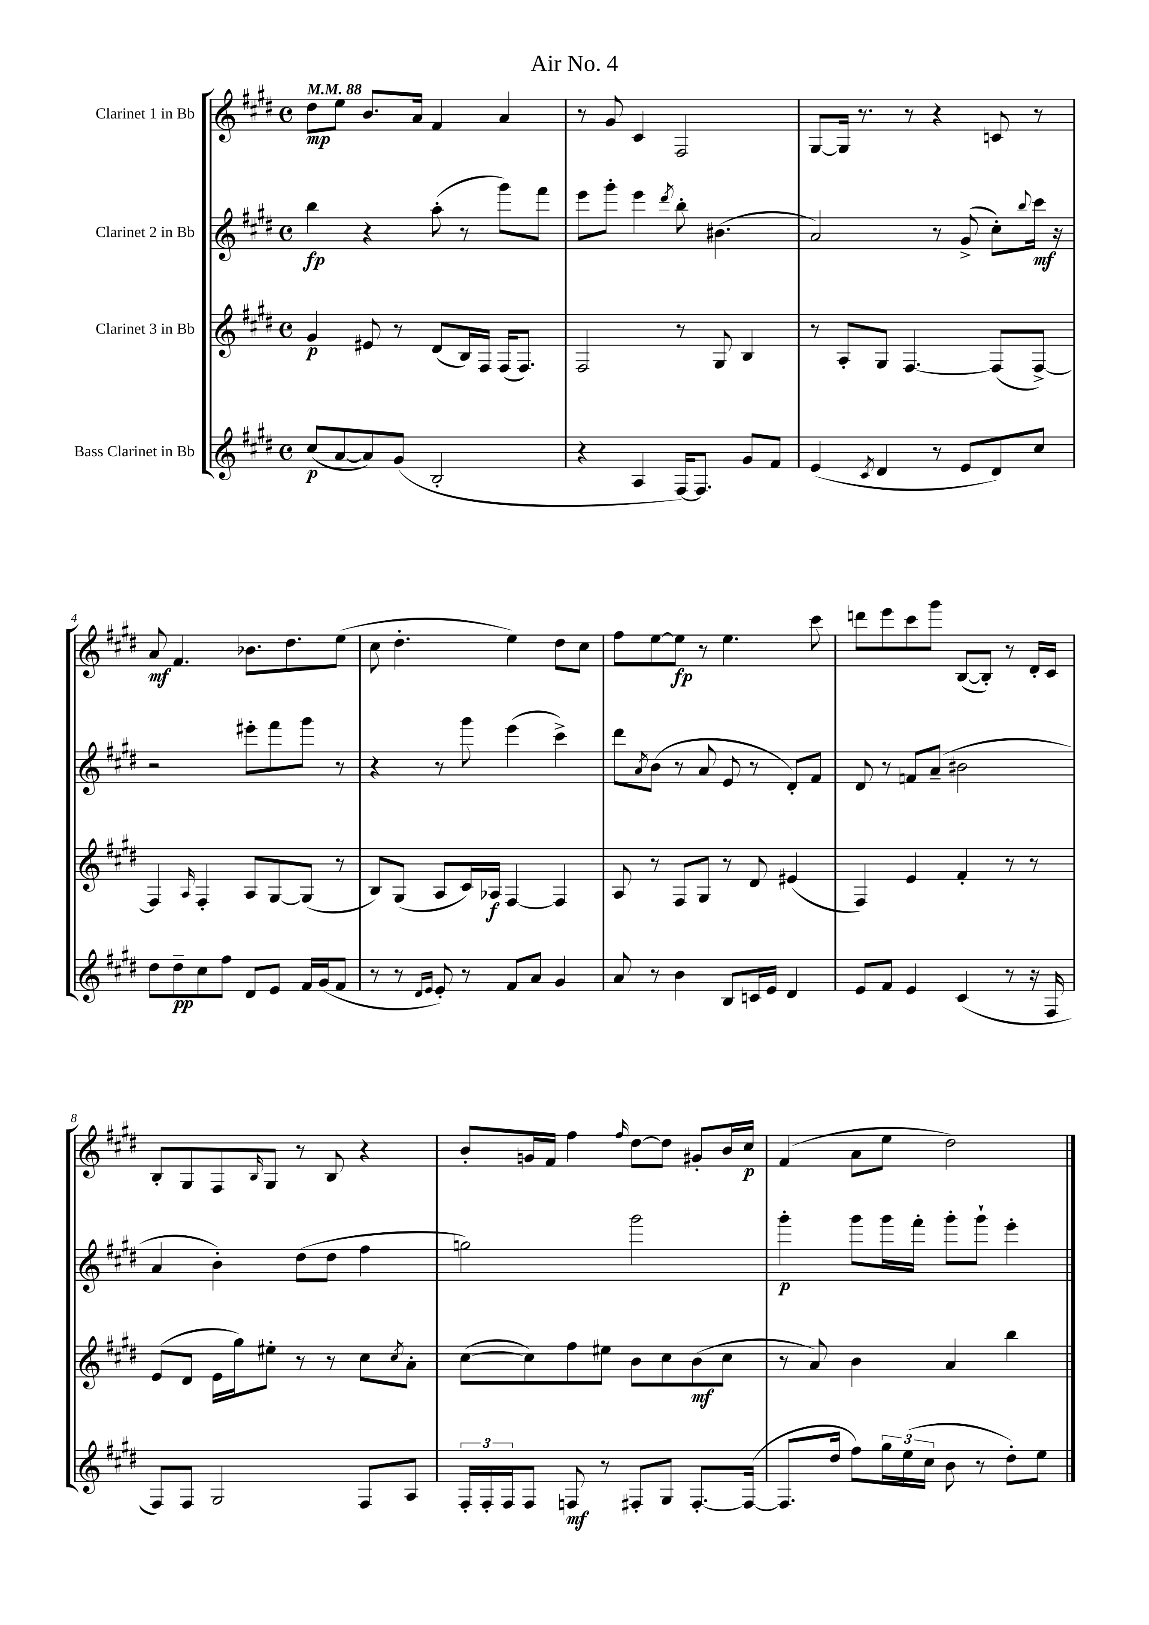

**kern	**kern	**kern	**kern
*staff4	*staff3	*staff2	*staff1
*clefG2	*clefG2	*clefG2	*clefG2
*k[f#c#g#d#]	*k[f#c#g#d#]	*k[f#c#g#d#]	*k[f#c#g#d#]
*M4/4	*M4/4	*M4/4	*M4/4
*met(c)	*met(c)	*met(c)	*met(c)
*MM88	*MM88	*MM88	*MM88
(8cc#/L	4g#/	4bb\	8dd#\L
[8a/	.	.	8ee\J
8a/])	8e#/	4r	8.b/L
(8g#/J	8r	.	.
.	.	.	16a/Jk
2B'/	(8d#/L	(8aa'\	4f#/
.	16B/L)	8r	.
.	16F#/JJ	.	.
.	(16F#/LK	8ggg#\L)	4a/
.	8.F#/J)	.	.
.	.	8fff#\J	.
=	=	=	=
4r	2F#/	8eee\L	8r
.	.	8ggg#'\J	8g#/
4A/	.	4eee\	4c#/
.	.	8qddd#/	.
[16F#/LK)	8r	8bb'\	2F#/
8.F#/]J	.	.	.
.	8G#/	(4.b#\	.
8g#/L	4B/	.	.
8f#/J	.	.	.
=	=	=	=
(4e/	8r	2a/)	[8G#/L
.	8A'/L	.	16G#/]Jk
.	.	.	8.r
8qc#/	.	.	.
4d#/	8G#/J	.	.
.	[4.F#/	.	8r
8r	.	8r	4r
8e/L	.	(8g#^/	.
8d#/)	(8F#/]L	8cc#'\L)	8c/
.	.	8qqbb/	.
8cc#/J	[8F#^/J)	16ccc#\Jk	8r
.	.	16r	.
=	=	=	=
8dd#\L	4F#/]	2r	8a/
8dd#~\	.	.	4.f#/
.	16qqA/	.	.
8cc#\	4F#'/	.	.
8ff#\J	.	.	.
8d#/L	8A/L	8eee#'\L	8.b-\L
8e/J	[8G#/	8fff#\	.
.	.	.	8.dd#\
16f#/LL	(8G#/]J	8ggg#\J	.
(16g#/J	.	.	.
8f#/J	8r	8r	(8ee\J
=	=	=	=
8r	8B/L)	4r	8cc#\
8r	(8G#/J	.	4.dd#'\
16qqd#/LL	.	.	.
16qqe/JJ	.	.	.
8e'/)	8A/L	8r	.
8r	16c#/L)	8ggg#\	.
.	16A-/JJ	.	.
8f#/L	[4F#/	(4eee\	4ee\)
8a/J	.	.	.
4g#/	4F#/]	4ccc#^\)	8dd#\L
.	.	.	8cc#\J
=	=	=	=
8a/	8A/	8ddd#\L	8ff#\L
.	.	8qa/	.
8r	8r	(8b\J	[8ee\
4b\	8F#/L	8r	8ee\]J
.	8G#/J	8a/	8r
8B/L	8r	8e/	4.ee\
16c/L	8d#/	8r	.
16e/JJ	.	.	.
4d#/	(4e#/	8d#'/L)	.
.	.	8f#/J	8ccc#\
=	=	=	=
8e/L	4F#/)	8d#/	8ddd\L
8f#/J	.	8r	8eee\
4e/	4e/	8f/L	8ccc#\
.	.	(8a~/J	8ggg#\J
(4c#/	4f#'/	2b#\	([8B/L
.	.	.	8B'/]J)
8r	8r	.	8r
16r	8r	.	16d#'/LL
16F#/	.	.	16c#/JJ
=	=	=	=
8F#/L)	(8e/L	4a/	8B'/L
8F#/J	8d#/J	.	8G#/
2G#/	16e\LL	4b'\)	8F#/
.	16gg#\J)	.	.
.	.	.	16qqB/
.	8ee#'\J	.	8G#/J
.	8r	(8dd#\L	8r
.	8r	8dd#\J	8B/
8F#/L	8cc#\L	4ff#\	4r
.	8qcc#/	.	.
8A/J	8a'\J	.	.
=	=	=	=
24F#'/LL	([8cc#\L	2gg\)	8b'/L
24F#'/	.	.	.
24F#/J	.	.	.
8F#/J	8cc#\])	.	16g/L
.	.	.	16f#/JJ
8F/	8ff#\	.	4ff#\
8r	8ee#\J	.	.
.	.	.	16qqff#/
8F#'/L	8b\L	2ggg#\	[8dd#\L
8G#/J	8cc#\	.	8dd#\]J
[8.F#'/L	(8b\	.	8g#'/L
.	8cc#\J	.	16b/L
(16F#/_Jk	.	.	16cc#/JJ
=	=	=	=
8.F#/]L	8r	4ggg#'\	(4f#/
.	8a/)	.	.
16dd#/Jk	.	.	.
8ff#\L)	4b\	8ggg#\L	8a\L
24gg#\L	.	16ggg#\L	8ee\J
(24ee\	.	.	.
.	.	16fff#'\JJ	.
24cc#\JJ	.	.	.
8b\	4a/	8ggg#'\L	2dd#\)
8r	.	8ggg#`\J	.
8dd#'\L)	4bb\	4eee'\	.
8ee\J	.	.	.
==	==	==	==
*-	*-	*-	*-
